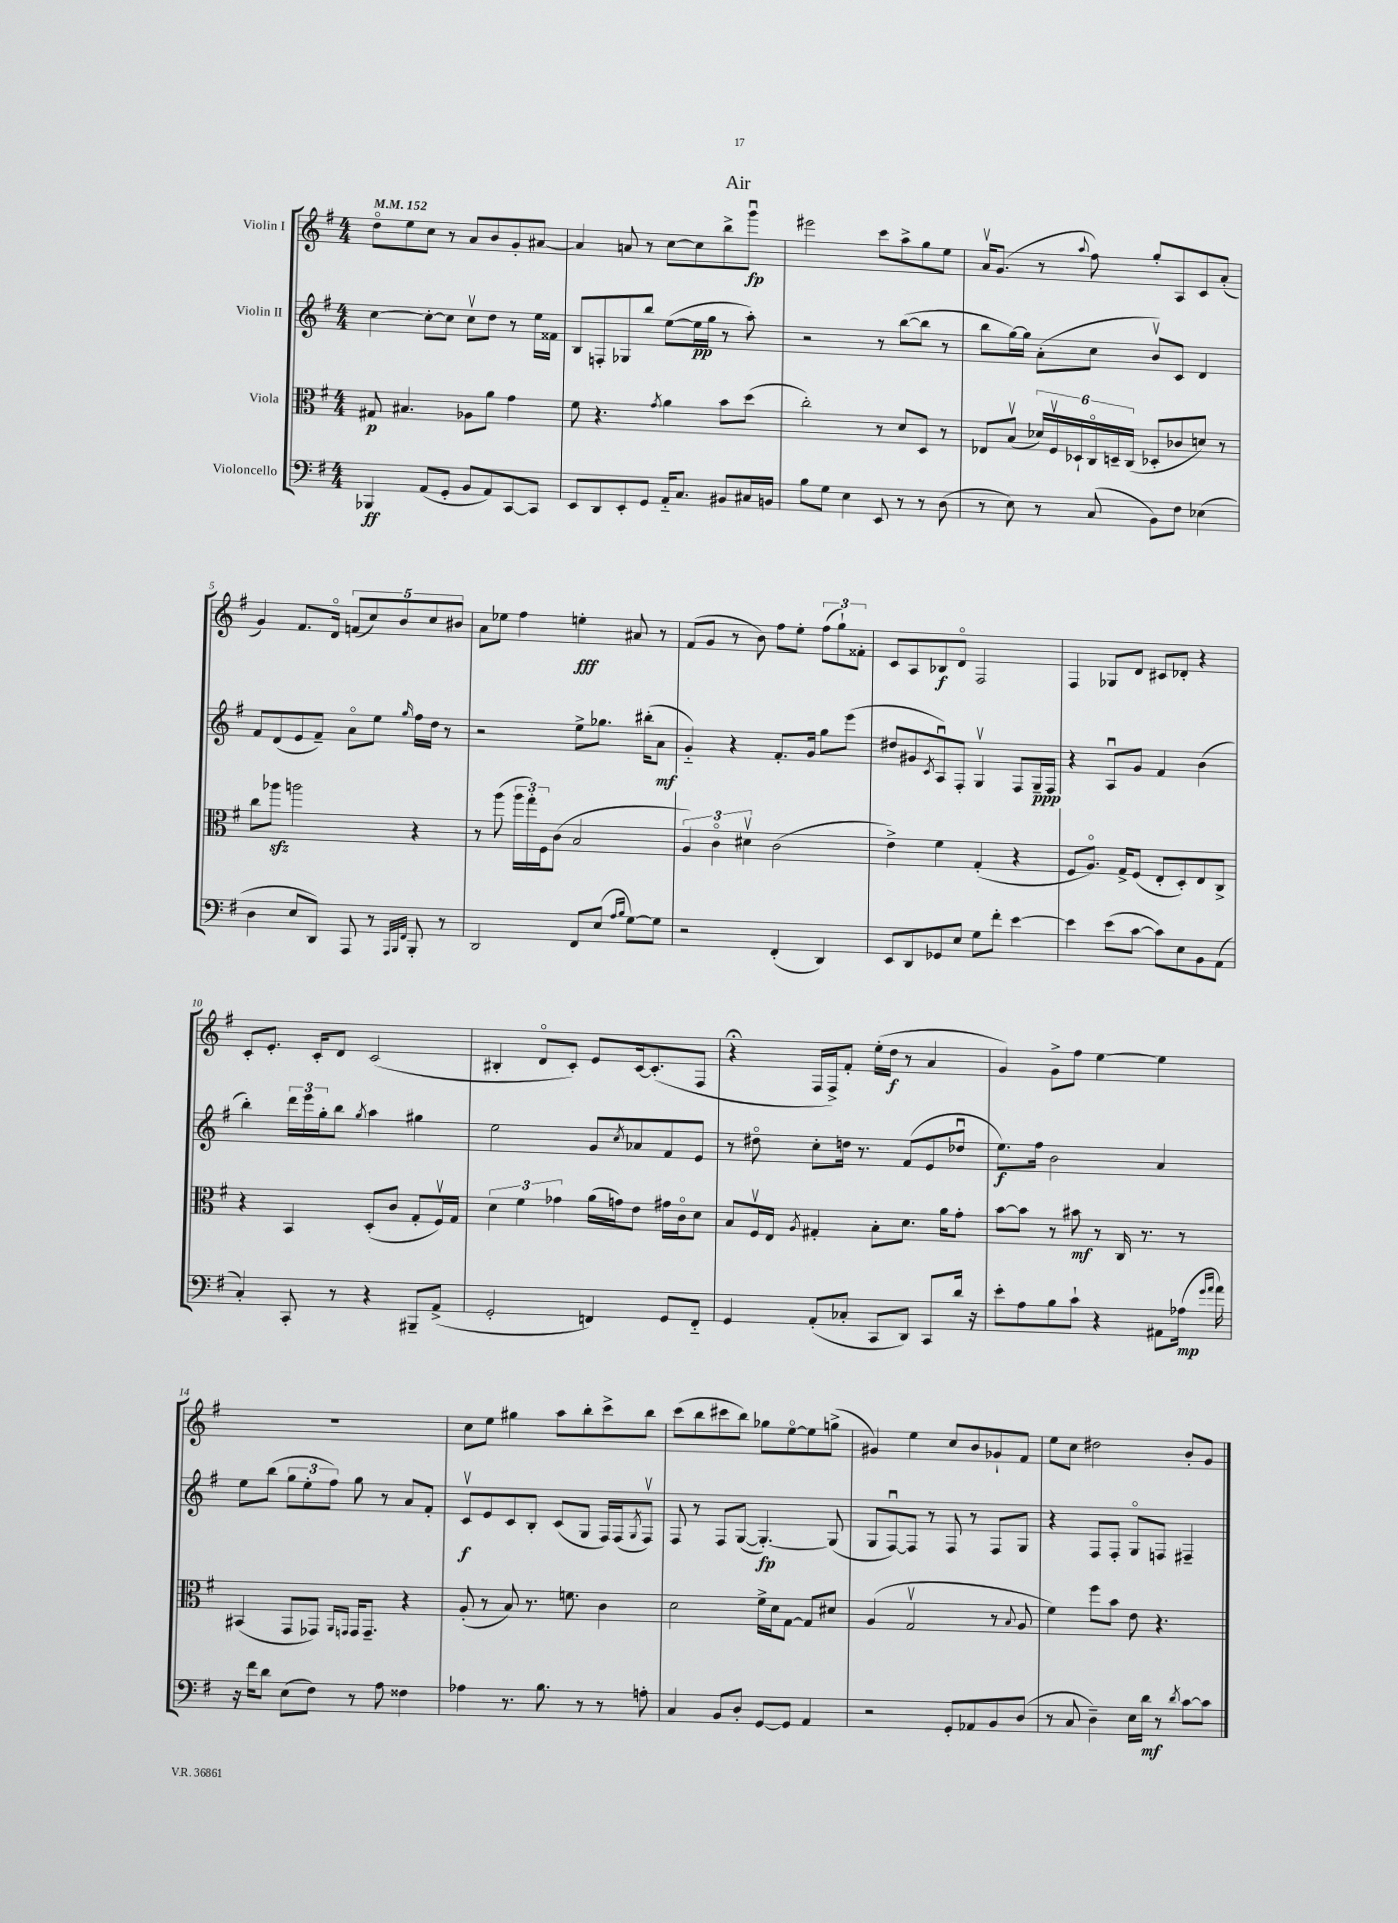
\header { title = "Air" }
<<
\new StaffGroup <<
\new Staff = "s0" \with { instrumentName = "Violin I" } {
    \clef treble \key g \major \numericTimeSignature \time 4/4 \tempo 4 = 152
    d''8\flageolet e''8 c''8 r8 a'8 b'8 g'8-. ais'8~ |
    ais'4 a'8 r8 c''8~ c''8 b''8-> g'''8\downbow\fp |
    eis'''2 c'''8 a''8-> g''8 e''8 |
    a'16\upbow g'8.( r8 \appoggiatura { a''8 } fis''8) g''8-. a8 c'8 a'8-.( |
    g'4) fis'8. d'16\flageolet \tuplet 5/4 { f'8( c''8) b'8 c''8 bis'8 } |
    a'8 ees''8 fis''4 e''4-.\fff ais'8 r8 |
    fis'8( g'8 r8 b'8) fis''8 e''8-. \tuplet 3/2 { fis''8( g''8-!) fisis'8-. } |
    c'8 a8 bes8\f d'8\flageolet fis2 |
    fis4 ges8 d'8 cis'8 des'8-. r4 |
    c'8-. e'8.-. c'16-. d'8 c'2( |
    bis4-. d'8\flageolet c'8-.) e'8 c'16~ c'8.-.( fis8 |
    r4\fermata fis16 fis16->) fis'8-. e''16-.( d''16\f r8 a'4 |
    g'4) g'8-> fis''8 e''4~ e''4 |
    R1 |
    c''8 e''8 gis''4 a''8 b''8-. c'''8-> b''8 |
    c'''8( b''8 cis'''8 b''8) ges''8 e''8~\flageolet e''8 g''8->( |
    gis'4) e''4 c''8 b'8 ges'8-! fis'8 |
    e''8 c''8 dis''2 b'8-. g'8 \bar "|." |
}
\new Staff = "s1" \with { instrumentName = "Violin II" } {
    \clef treble \key g \major \numericTimeSignature \time 4/4
    c''4~ c''8~-. c''8 c''8\upbow d''8 r8 e''16 fisis'16 |
    b8 f8-. ges8 b''8 e''8~( e''16\pp g''16 r8 a''8-.) |
    r2 r8 b''8~( b''8 r8 |
    b''8 g''16~) g''16 a'8-.( c''8 b'8\upbow) c'8 d'4 |
    fis'8 d'8( e'8 fis'8--) a'8\flageolet e''8 \grace { g''16 } fis''16 d''16 r8 |
    r2 e''8-> ges''8. bis''16-.( a'8\mf |
    g'4-_) r4 fis'8.-. g'16 g''8 e'''8( |
    dis''8 gis'8 \acciaccatura { c'8 } a8\downbow) fis8-. g4\upbow fis8 g16--\ppp fis16 |
    r4 a8\downbow g'8 fis'4 b'4( |
    b''4-.) \tuplet 3/2 { d'''16 e'''16 g''16-. } b''8 \acciaccatura { g''8 } a''4 gis''4 |
    e''2 g'8 \acciaccatura { c''8 } aes'8 fis'8 e'8 |
    r8 dis''8\flageolet c''8-. d''16 r8. fis'8( e'8 des''8\downbow |
    e''8.\f) fis''16 b'2 a'4 |
    e''8 b''8( \tuplet 3/2 { g''8 e''8-. fis''8) } g''8 r8 a'8 fis'8-. |
    c'8\upbow\f e'8 c'8 b8-. c'8( g8 fis16) fis16( \acciaccatura { g8 } fis8\upbow) |
    fis8 r8 fis8 g8~( g4.~-.\fp) g8( |
    g8 fis8~\downbow) fis8 r8 fis8 r8 fis8 g8 |
    r4 fis8 fis8-. g8\flageolet f8 fis4-- \bar "|." |
}
\new Staff = "s2" \with { instrumentName = "Viola" } {
    \clef alto \key g \major \numericTimeSignature \time 4/4
    gis8\p bis4. aes8 a'8 g'4 |
    fis'8 r4. \acciaccatura { g'8 } a'4 b'8 d''8( |
    c''2-.) r8 d'8 d8 r8 |
    ees8 b8\upbow( \tuplet 6/4 { des'16) fis16\upbow des16-! c16\flageolet d16-- c16( } des8-. ces'8 d'8) r8 |
    c''8 aes''8\sfz a''2 r4 |
    r8 a''8( \tuplet 3/2 { a''16 g''16-.) fis16 } c'8( b2 |
    \tuplet 3/2 { a4) c'4\flageolet dis'4\upbow } c'2( |
    e'4->) fis'4 g4-.( r4 |
    fis8 a8.\flageolet) g16-> fis8( e8-. d8-.) e8 c8-> |
    r4 b,4 d8-.( c'8 g8-. fis16\upbow) g16 |
    \tuplet 3/2 { d'4 fis'4 ges'4 } a'16( g'16) e'8 gis'16 c'16\flageolet d'8 |
    b8 fis16\upbow e16 \acciaccatura { a8 } gis4-. b8-. d'8. a'16 g'8-. |
    b'8~ b'8 r8 bis'8\mf r8 c16 r8. r8 |
    bis,4( g,8 ges,8) \grace { a,16 g,16 } g,16 g,8.-- r4 |
    a8-.( r8 b8) r8. f'8. c'4 |
    d'2 fis'16-> d'16 g8~ g8 dis'8 |
    a4( g2\upbow r8 \appoggiatura { b8 } a8 |
    fis'4) fis''8 b'8 e'8 r4. \bar "|." |
}
\new Staff = "s3" \with { instrumentName = "Violoncello" } {
    \clef bass \key g \major \numericTimeSignature \time 4/4
    bes,,4\ff a,8( g,8-. b,8 a,8) c,8~ c,8 |
    e,8 d,8 e,8-. g,8 a,16-_ c8. bis,8 cis16 b,16 |
    b8 g8 e4 e,8 r8 r8 d8( |
    r8 e8) r8 c8( b,8) fis8 ees4( |
    d4 e8 d,8) a,,8 r8 \grace { a,,32 b,,32 fis,32 } b,,8-. r8 |
    d,2 fis,8 e8( \grace { a16 b16 } g8~) g8 |
    r2 fis,4-.( d,4) |
    e,8 d,8 ges,8 e8 g8 fis'8-. e'4~ |
    e'4 e'8( c'8~ c'8) e8 b,8 a,8( |
    c4-.) c,8-. r8 r4 bis,,8-- a,8->( |
    g,2-. f,4) g,8 f,8-_ |
    g,4 a,8-.( ces8-. c,8 d,8) c,8 d'16 r16 |
    e'8-. a8 b8 c'8-! r4 ais,8 aes16\mp( \grace { g'16 a'16 } a'16) |
    r16 fis'16 d'8 e8( fis8) r8 a8 fisis4 |
    aes4 r8. b8. r8 r8 a8-. |
    c4 b,8 d8-. g,8~ g,8 a,4 |
    r2 g,8-. aes,8 b,8 d8( |
    r8 c8 d4--) e16 d'16\mf r8 \acciaccatura { d'8 } c'8~ c'8 \bar "|." |
}
>>
>>
